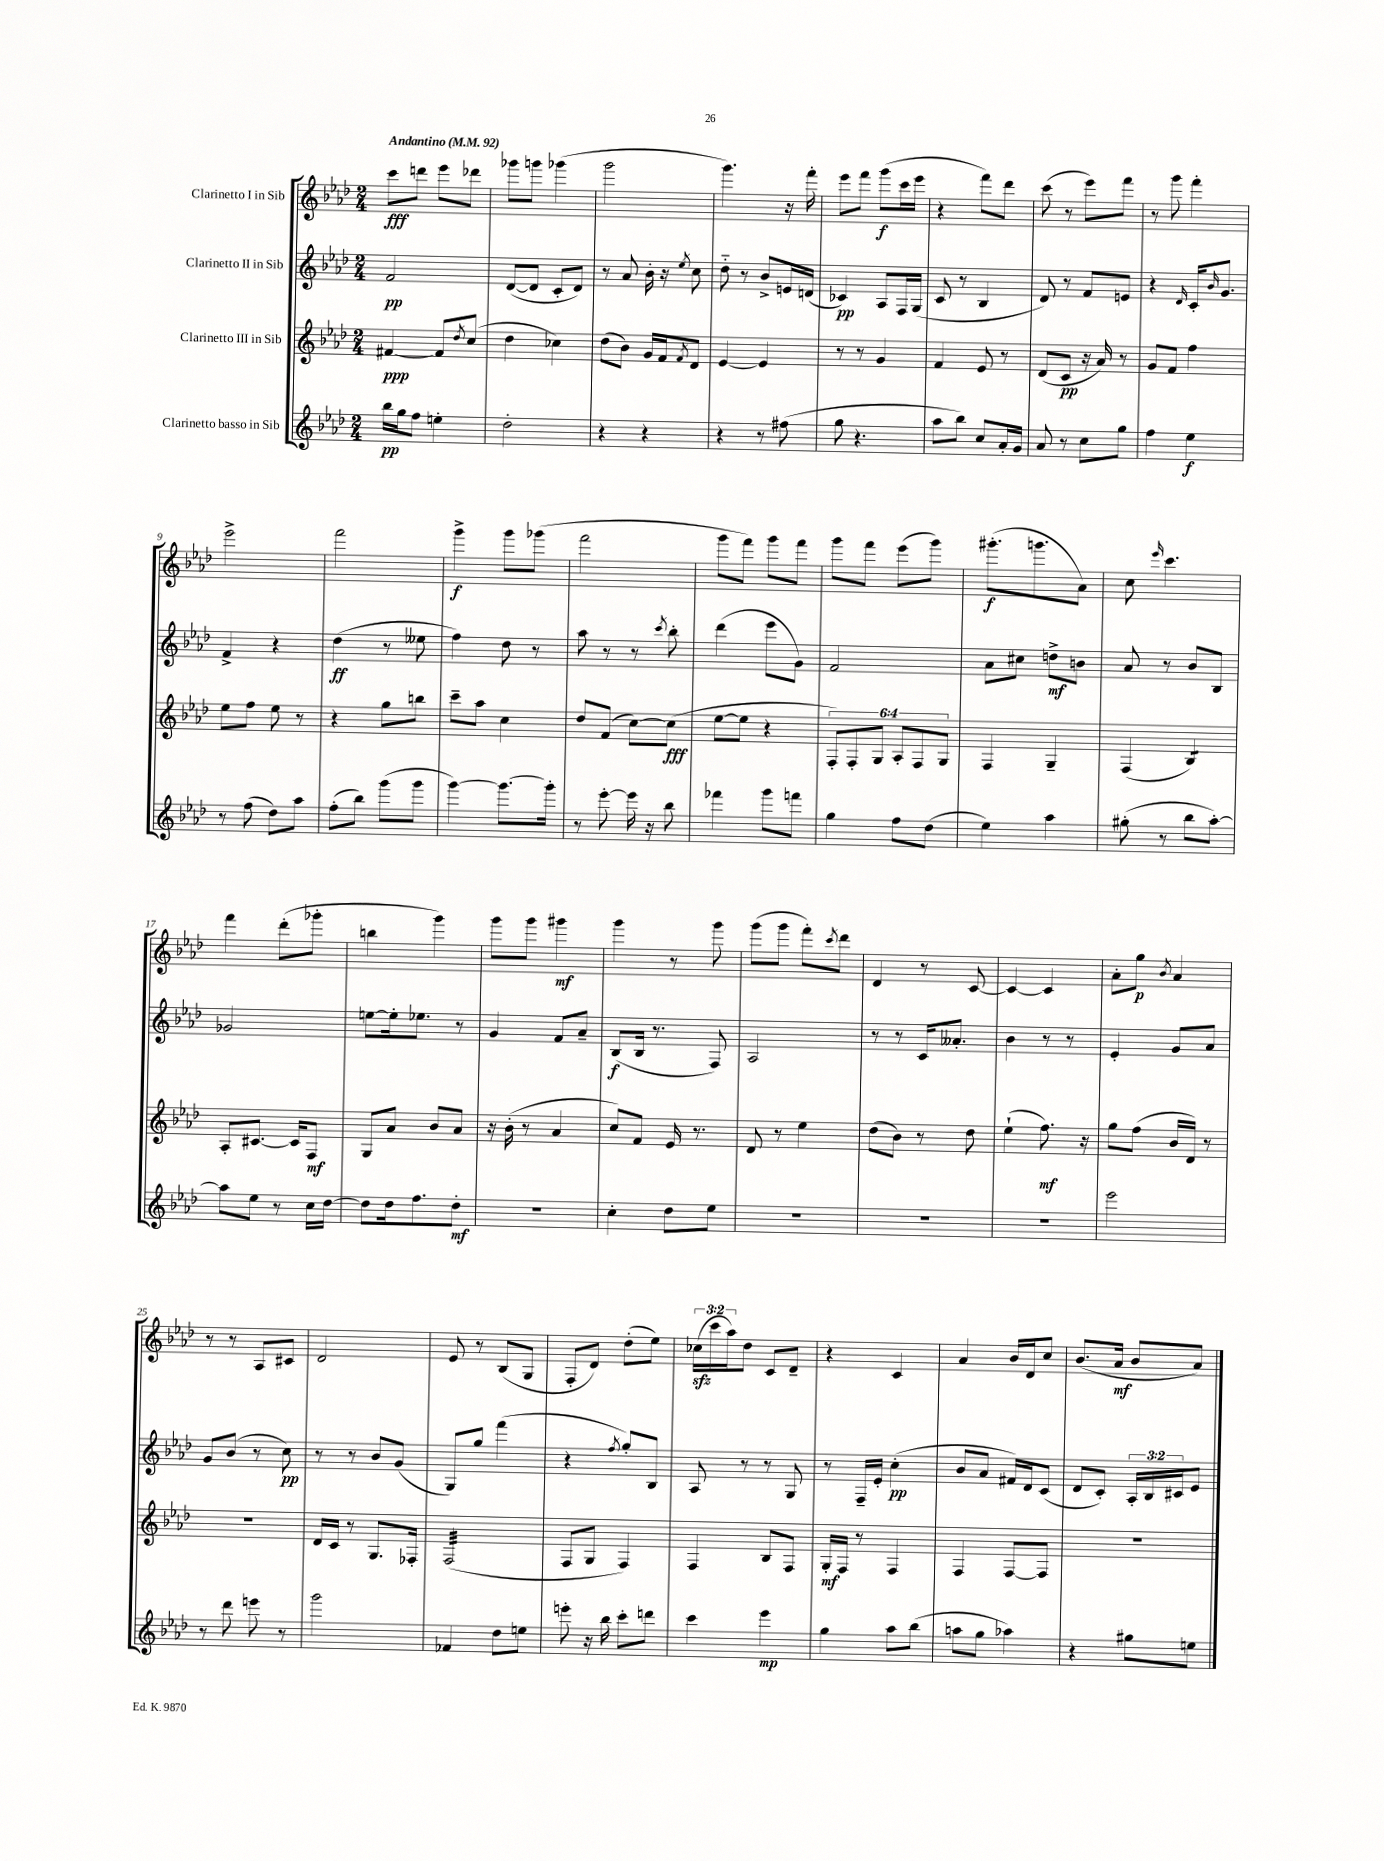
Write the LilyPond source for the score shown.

<<
\new StaffGroup <<
\new Staff = "s0" \with { instrumentName = "Clarinetto I in Sib" } {
    \clef treble \key aes \major \numericTimeSignature \time 2/4 \override Staff.TupletNumber.text = #tuplet-number::calc-fraction-text \tempo "Andantino" 4 = 92
    c'''8\fff d'''8 ees'''8 des'''8 |
    ges'''8 g'''8 ges'''4( |
    g'''2 |
    g'''4.) r16 f'''16-. |
    ees'''8 f'''8 g'''8\f( c'''16 ees'''16 |
    r4 f'''8) des'''8 |
    c'''8( r8 ees'''8) f'''8 |
    r8 g'''8 f'''4-. |
    ees'''2-> |
    f'''2 |
    g'''4->\f g'''8 ges'''8( |
    f'''2 |
    g'''8 f'''8) g'''8 f'''8 |
    g'''8 f'''8 ees'''8( g'''8) |
    gis'''8.-.\f( g'''8. aes'8) |
    c''8 \grace { ees'''16 } c'''4. |
    f'''4 des'''8-.( ges'''8-. |
    b''4 g'''4) |
    g'''8 g'''8 gis'''4\mf |
    g'''4 r8 g'''8 |
    g'''8( g'''8 f'''8-.) \acciaccatura { c'''8 } des'''8 |
    des'4 r8 c'8~ |
    c'4~ c'4 |
    aes'8-. g''8\p \acciaccatura { bes'8 } aes'4 |
    r8 r8 aes8 cis'8 |
    des'2 |
    ees'8 r8 bes8( g8 |
    f8-. des'8) des''8-.( ees''8) |
    \tuplet 3/2 { ces''16\sfz( c'''16 aes''16) } des''8 c'8 des'8-- |
    r4 c'4 |
    aes'4 bes'16 des'16 c''8 |
    bes'8.( aes'16\mf bes'8 aes'8) \bar "|." |
}
\new Staff = "s1" \with { instrumentName = "Clarinetto II in Sib" } {
    \clef treble \key aes \major \numericTimeSignature \time 2/4 \override Staff.TupletNumber.text = #tuplet-number::calc-fraction-text
    f'2\pp |
    des'8~( des'8 c'8-. des'8) |
    r8 aes'8 bes'16-. r16 \acciaccatura { ees''8 } c''8 |
    des''8-_ r8 bes'8-> e'16 d'16( |
    ces'4\pp) aes8 f16 g16( |
    c'8 r8 bes4 |
    des'8) r8 f'8 e'8 |
    r4 \grace { des'16 } c'16-. \grace { bes'16 } g'8. |
    f'4-> r4 |
    des''4\ff( r8 eeses''8 |
    f''4) des''8 r8 |
    aes''8 r8 r8 \acciaccatura { c'''8 } bes''8-. |
    des'''4( ees'''8 g'8) |
    f'2 |
    aes'8 cis''8 d''8->\mf b'8 |
    aes'8 r8 bes'8 bes8 |
    ges'2 |
    e''8~ e''16-. ees''8. r8 |
    g'4 f'8 aes'8-- |
    bes8\f( bes16 r8. f8) |
    aes2 |
    r8 r8 c'16 aeses'8.-. |
    bes'4 r8 r8 |
    ees'4-. g'8 aes'8 |
    g'8 bes'8( r8 c''8\pp) |
    r8 r8 bes'8 g'8( |
    g8) g''8 f'''4( |
    r4 \acciaccatura { f''8 } g''8-.) bes8 |
    aes8 r8 r8 g8 |
    r8 f16-- ees'16-. c''4-.\pp( |
    bes'8 aes'8 fis'16) des'16 c'8( |
    des'8 c'8-.) \tuplet 3/2 { aes16-. bes16 cis'16 } ees'8 \bar "|." |
}
\new Staff = "s2" \with { instrumentName = "Clarinetto III in Sib" } {
    \clef treble \key aes \major \numericTimeSignature \time 2/4 \override Staff.TupletNumber.text = #tuplet-number::calc-fraction-text
    fis'4~\ppp fis'8 \acciaccatura { des''8 } c''8( |
    des''4 ces''4) |
    des''8( bes'8) g'16 f'16 \acciaccatura { f'8 } des'8 |
    ees'4~ ees'4 |
    r8 r8 g'4 |
    f'4 ees'8 r8 |
    des'8( c'8\pp r16 aes'16) r8 |
    g'8 f'8 f''4 |
    ees''8 f''8 ees''8 r8 |
    r4 g''8 b''8 |
    c'''8-- aes''8 c''4 |
    des''8 f'8( c''8~) c''8\fff( |
    ees''8~ ees''8 r4 |
    \tuplet 6/4 { f8-.) f8-. g8 aes8-. f8 g8 } |
    f4 g4-- |
    f4( bes4:8) |
    aes8-. cis'8.~ cis'16 f8\mf |
    g8 aes'8 bes'8 aes'8 |
    r16 bes'16-.( r8 aes'4 |
    c''8) f'8 ees'16 r8. |
    des'8 r8 ees''4 |
    des''8( bes'8) r8 des''8 |
    ees''4-!( f''8.\mf) r16 |
    g''8 f''8( bes'16 des'16) r8 |
    R2 |
    des'16 c'16 r8 g8. fes16-. |
    f2:32( |
    f8 g8 f4) |
    f4 bes8 f8 |
    g16-.\mf f16 r8 f4 |
    f4 f8~ f8 |
    R2 \bar "|." |
}
\new Staff = "s3" \with { instrumentName = "Clarinetto basso in Sib" } {
    \clef treble \key aes \major \numericTimeSignature \time 2/4
    bes''16\pp g''16 f''8 e''4-. |
    des''2-. |
    r4 r4 |
    r4 r8 fis''8( |
    g''8 r4. |
    aes''8 bes''8) c''8 aes'16-. g'16 |
    aes'8 r8 c''8 g''8 |
    f''4 ees''4\f |
    r8 f''8( des''8) aes''8 |
    f''8-.( bes''8) g'''8( g'''8 |
    g'''4~) g'''8.~ g'''16-. |
    r8 ees'''8~-. ees'''16 r16 bes''8 |
    fes'''4 g'''8 f'''8 |
    g''4 f''8 des''8( |
    ees''4) aes''4 |
    gis''8-.( r8 bes''8 aes''8~-.) |
    aes''8 ees''8 r8 c''16 des''16~ |
    des''8 des''16 f''8. des''8-.\mf |
    R2 |
    c''4-. des''8 ees''8 |
    R2 |
    R2 |
    R2 |
    ees'''2 |
    r8 des'''8 e'''8 r8 |
    g'''2 |
    fes'4 des''8 e''8 |
    e'''8-. r16 bes''16 c'''8-. d'''8 |
    c'''4 ees'''4\mp |
    g''4 aes''8 bes''8( |
    a''8 g''8 aes''4) |
    r4 gis''8 e''8 \bar "|." |
}
>>
>>
